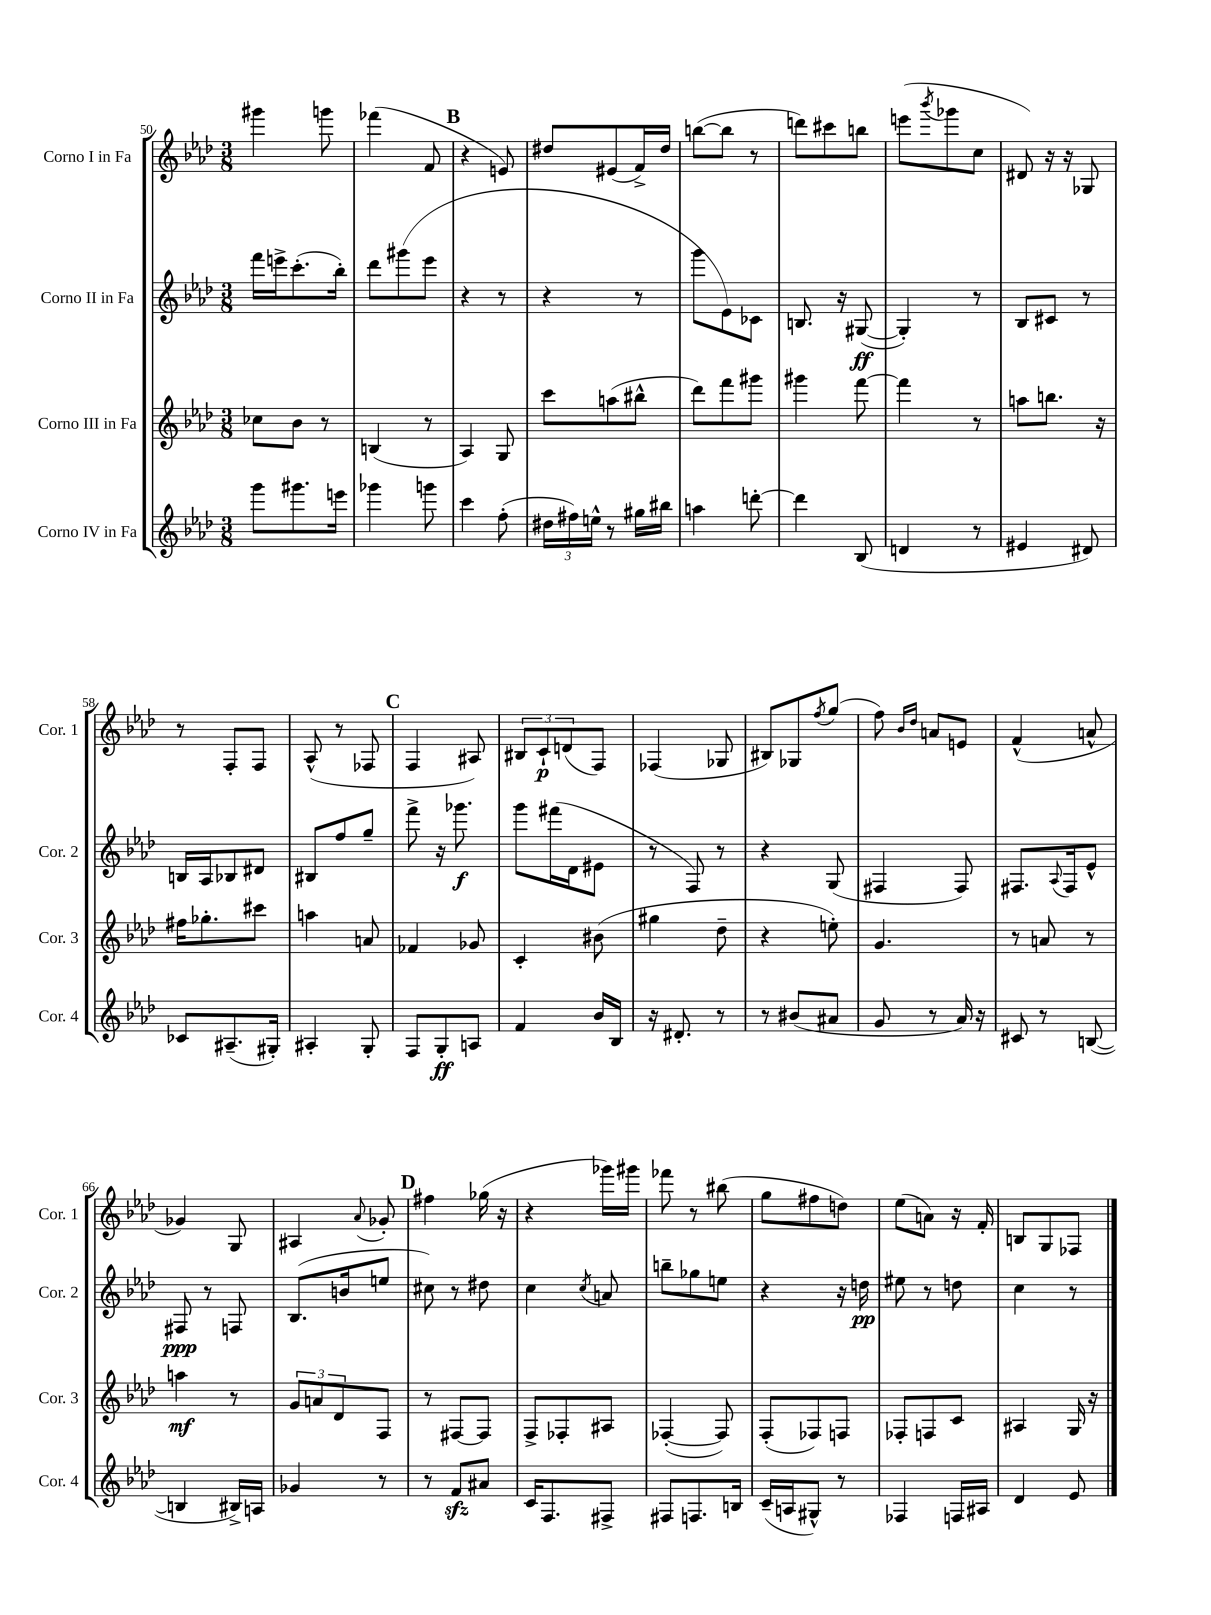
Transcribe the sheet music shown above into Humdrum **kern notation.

**kern	**kern	**kern	**kern
*staff4	*staff3	*staff2	*staff1
*clefG2	*clefG2	*clefG2	*clefG2
*k[b-e-a-d-]	*k[b-e-a-d-]	*k[b-e-a-d-]	*k[b-e-a-d-]
*M3/8	*M3/8	*M3/8	*M3/8
8ggg\L	8cc-\L	16fff\LL	4ggg#\
.	.	16eee^\J	.
8.ggg#\	8b-\J	(8.ccc'\	.
.	8r	.	8ggg\
16eee\Jk	.	16bb-'\Jk)	.
=	=	=	=
4ggg-\	(4B/	8ddd-\L	(4fff-\
.	.	(8ggg#\	.
8ggg\	8r	8eee-\J	8f/
=	=	=	=
4ccc\	4A-/)	4r	4r
(8ff'\	8G/	8r	8e/)
=	=	=	=
24dd#\LL	8ccc\L	4r	8dd#/L
24ff#\)	.	.	.
24ee^^\JJ	.	.	.
8r	(8aa\	.	(8e#/
16gg#\LL	8bb#^^\J	8r	16f^/L)
16bb#\JJ	.	.	16dd#/JJ
=	=	=	=
4aa\	8ddd-\L)	8ggg\L	([8bb\L
.	8fff\	8e-\)	8bb\]J
[8ddd'\	8ggg#\J	8c-\J	8r
=	=	=	=
4ddd\]	4ggg#\	8.B/	8ddd\L)
.	.	.	8ccc#\
.	.	16r	.
(8B-/	[8fff\	([8G#/	8bb\J
=	=	=	=
4d/	4fff\]	4G#'/])	(8eee\L
.	.	.	8qbbb-/
.	.	.	8ggg-\
8r	8r	8r	8cc\J
=	=	=	=
4e#/	8aa\L	8B-/L	8d#/)
.	8.bb\J	8c#/J	16r
.	.	.	16r
8d#/)	.	8r	8G-/
.	16r	.	.
=	=	=	=
8c-/L	16ff#\LK	16B/LL	8r
.	8.gg-'\	16A-/J	.
(8.A#~/	.	8B-/	8F'/L
.	8ccc#\J	8d#/J	8F/J
16G#'/Jk)	.	.	.
=	=	=	=
4A#'/	4aa\	8B#/L	(8A-^^/
.	.	8ff/	8r
8G'/	8a/	8gg~/J	8F-/
=	=	=	=
8F/L	4f-/	8fff^\	4F/
8G'/	.	16r	.
.	.	8.ggg-\	.
8A/J	8g-/	.	8A#/)
=	=	=	=
4f/	4c'/	8ggg\L	12B#/L
.	.	.	12c`/
.	.	(16fff#\L	.
.	.	.	(12d/
.	.	16d-\J	.
16b-/LL	(8b#\	8e#\J	8F/J)
16B-/JJ	.	.	.
=	=	=	=
16r	4gg#\	8r	(4F-/
8.d#'/	.	.	.
.	.	8F/)	.
8r	8dd-~\	8r	8G-/
=	=	=	=
8r	4r	4r	8B#/L)
(8b#/L	.	.	8G-/
.	.	.	8qff/
8a#/J	8ee'\)	(8G/	(8gg/J
=	=	=	=
8g/	4.g/	4F#/	8ff\)
.	.	.	16qqb-/LL
.	.	.	16qqdd-/JJ
8r	.	.	8a/L
16a-/)	.	8F#/)	8e/J
16r	.	.	.
=	=	=	=
8c#/	8r	8.F#/L	(4f^^/
8r	8a/	.	.
.	.	8qqA-/	.
.	.	16F#/k	.
([8B/	8r	8e-^^/J	8a^^/
=	=	=	=
4B/]	4aa\	8F#/	4g-/)
.	.	8r	.
16B#^/LL)	8r	8F/	8G/
16A/JJ	.	.	.
=	=	=	=
4g-/	12g/L	(8.B-/L	4A#/
.	12a/	.	.
.	12d-/	.	.
.	.	16b/k	.
.	.	.	8qqa-/
8r	8F/J	8ee/J	8g-'/
=	=	=	=
8r	8r	8cc#\)	4ff#\
8f/L	[8F#/L	8r	.
8a#/J	8F#/]J	8dd#\	(16gg-\
.	.	.	16r
=	=	=	=
16c/LK	8F^/L	4cc\	4r
8.F/	.	.	.
.	8F-'/	.	.
.	.	8qcc/	.
8F#^/J	8A#/J	8a/	16ggg-\LL)
.	.	.	16ggg#\JJ
=	=	=	=
8F#/L	([4F-'/	8bb~\L	8fff-\
8.F/	.	8gg-\	8r
.	8F-/])	8ee\J	(8bb#\
16B/Jk	.	.	.
=	=	=	=
(16c~/LL	(8F'/L	4r	8gg\L
16A/J	.	.	.
8G#^^/J)	8F-/)	.	8ff#\
8r	8F/J	16r	8dd\J)
.	.	16dd\	.
=	=	=	=
4F-/	8F-'/L	8ee#\	(8ee-\L
.	8F/	8r	8a\J)
16F/LL	8c/J	8dd\	16r
16A#/JJ	.	.	16f'/
=	=	=	=
4d-/	4A#/	4cc\	8B/L
.	.	.	8G/
8e-/	16G/	8r	8F-/J
.	16r	.	.
==	==	==	==
*-	*-	*-	*-
